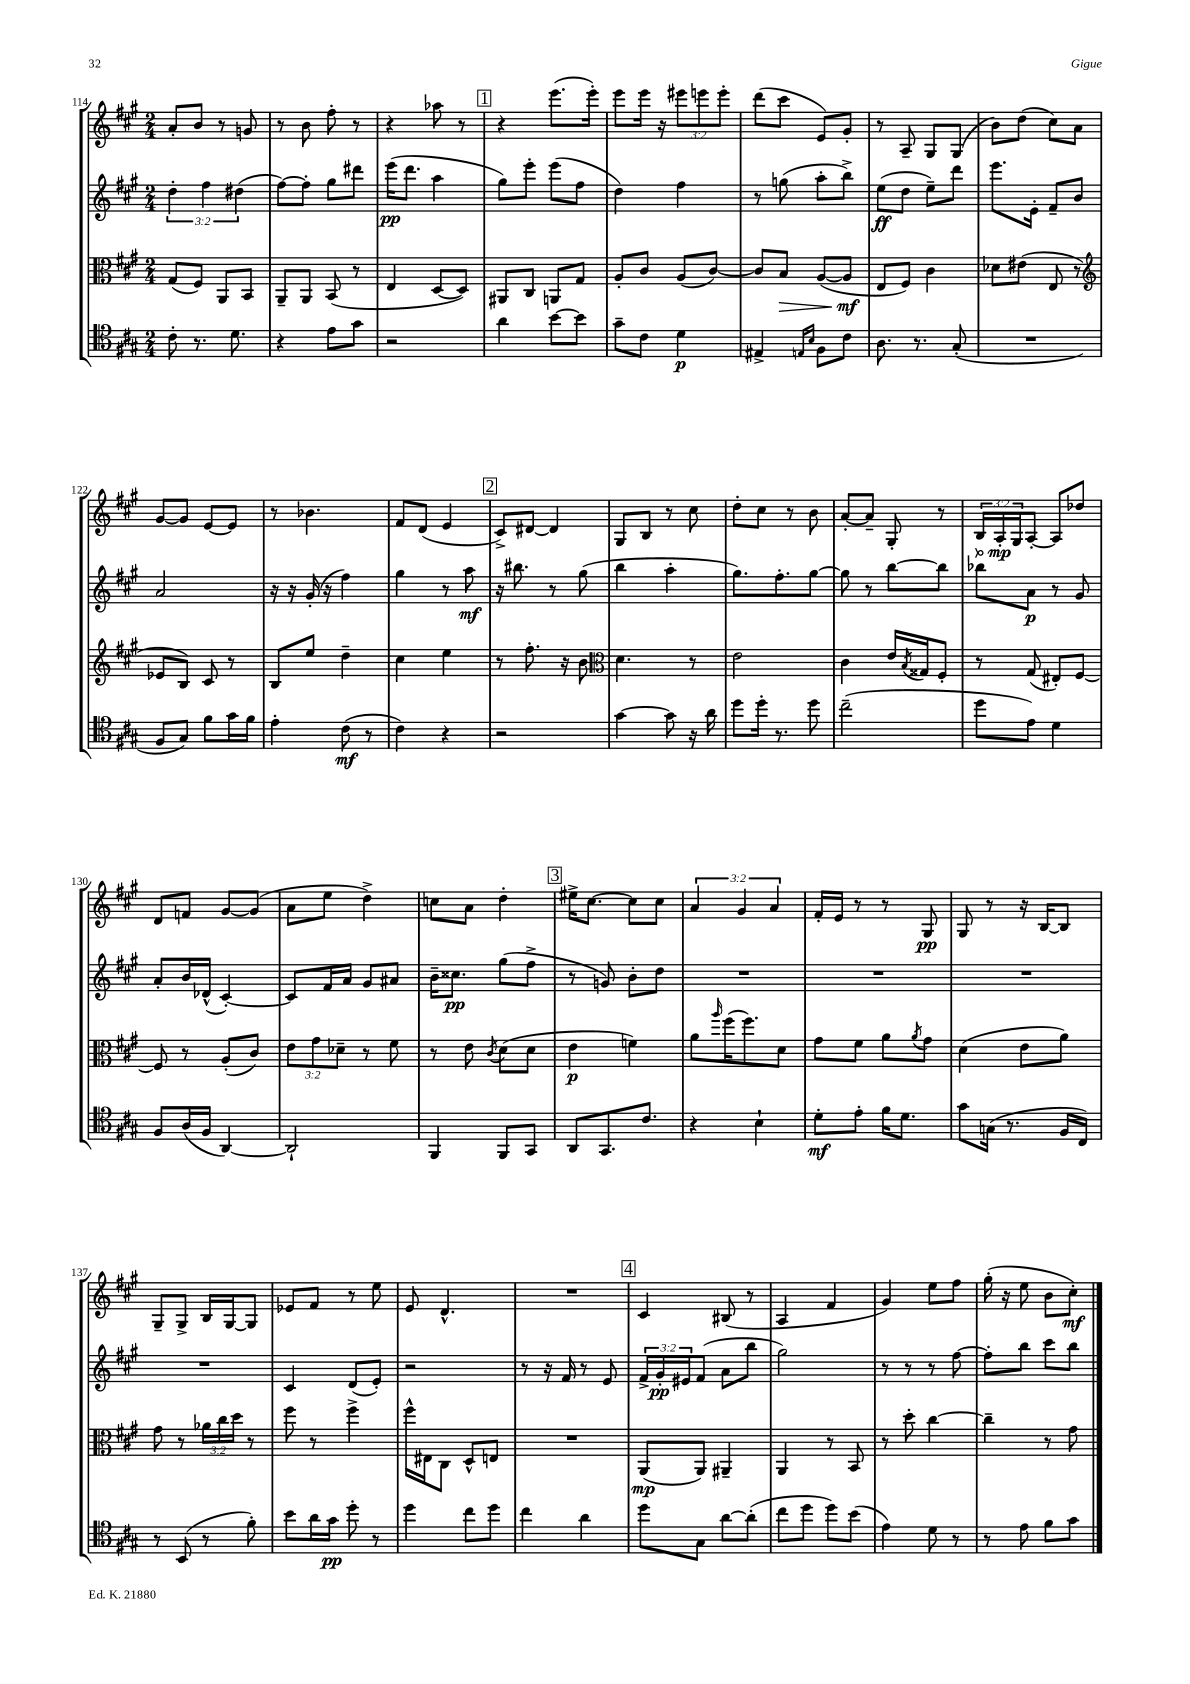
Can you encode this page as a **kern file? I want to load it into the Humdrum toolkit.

**kern	**kern	**kern	**kern
*staff4	*staff3	*staff2	*staff1
*clefC4	*clefC3	*clefG2	*clefG2
*k[f#c#g#]	*k[f#c#g#]	*k[f#c#g#]	*k[f#c#g#]
*M2/4	*M2/4	*M2/4	*M2/4
8c#'	(8G#	6dd'	8a'
8.r	8F#)	.	8b
.	.	6ff#	.
.	8AA	.	8r
8.d	.	.	.
.	.	(6dd#	.
.	8BB	.	8g
=	=	=	=
4r	8AA~	[8ff#)	8r
.	8AA	8ff#']	8b
8e	(8BB	8gg#	8ff#'
8g#	8r	8ddd#	8r
=	=	=	=
2r	4E	(16eee	4r
.	.	8.ddd	.
.	[8D	4aa	8aa-
.	8D])	.	8r
=	=	=	=
4a	8AA#	8gg#)	4r
.	8C#	8eee'	.
[8b	8AA	(8eee	(8.eee
8b]	8G#	8ff#	.
.	.	.	16eee')
=	=	=	=
8g#~	8A'	4dd)	8eee
8c#	8c#	.	16eee
.	.	.	16r
4d	(8A	4ff#	12eee#
.	.	.	12eee
.	[8c#)	.	.
.	.	.	12eee'
=	=	=	=
4E#^	8c#]	8r	(8ddd
.	8B	(8gg	8ccc#
16qqE	.	.	.
16qqB	.	.	.
8F#	([8A	8aa'	8e)
8c#	8A]	8bb^)	8g#'
=	=	=	=
8.A	8E	(8ee	8r
.	8F#)	8dd	8A~
8.r	.	.	.
.	4c#	8ee~)	8G#
(8G#'	.	8ddd	(8G#
=	=	=	=
2r	8d-	8.eee	8b)
.	(8e#	.	(8dd
.	.	16e'	.
.	8E	8f#~	8cc#)
.	8r	8b	8a
=	=	=	=
*	*clefG2	*	*
8F#	8e-	2a	[8g#
8G#)	8B)	.	8g#]
8f#	8c#	.	[8e
16g#	8r	.	8e]
16f#	.	.	.
=	=	=	=
4e'	8B	16r	8r
.	.	16r	.
.	8ee	(16g#'	4.b-
.	.	16r	.
(8c#	4dd~	4ff#)	.
8r	.	.	.
=	=	=	=
4c#)	4cc#	4gg#	8f#
.	.	.	(8d
4r	4ee	8r	4e
.	.	8aa	.
=	=	=	=
2r	8r	16r	8c#^)
.	.	8.bb#	.
.	8.ff#'	.	[8d#
.	.	8r	4d#]
.	16r	.	.
.	8b	(8gg#	.
=	=	=	=
*	*clefC3	*	*
[4g#	4.d	4bb	8G#
.	.	.	8B
8g#]	.	4aa'	8r
16r	8r	.	8cc#
16a	.	.	.
=	=	=	=
8dd	2e	8.gg#)	8dd'
16dd'	.	.	8cc#
8.r	.	8.ff#'	.
.	.	.	8r
8dd	.	[8gg#	8b
=	=	=	=
(2cc#~	4c#	8gg#]	[8a'
.	.	8r	8a~]
.	16e	[8bb	8G#'
.	8qB	.	.
.	16G##	.	.
.	8F#'	8bb]	8r
=	=	=	=
8dd	8r	8bb-	24B
.	.	.	24A'
.	.	.	24G#
8e)	(8G#	8a	[8A'
4d	8E#')	8r	8A]
.	[8F#	8g#	8dd-
=	=	=	=
8F#	8F#]	8a'	8d
(16A	8r	16b	8f
16F#	.	(16d-^^	.
[4AA)	(8A'	[4c#')	[8g#
.	8c#)	.	(8g#]
=	=	=	=
2AA`]	12e	8c#]	8a
.	12g#	.	.
.	.	16f#	8ee
.	12d-~	.	.
.	.	16a	.
.	8r	8g#	4dd^)
.	8f#	8a#	.
=	=	=	=
4FF#	8r	16b~	8cc
.	.	8.cc##	.
.	8e	.	8a
.	8qc#	.	.
8FF#	(8d	(8gg#	4dd'
8GG#	8d	8ff#^	.
=	=	=	=
8AA	4e	8r	16ee#^
.	.	.	[8.cc#
8.GG#	.	8g)	.
.	4f)	8b'	8cc#]
8.c#	.	.	.
.	.	8dd	8cc#
=	=	=	=
4r	8a	2r	6a
.	16qqaa	.	.
.	(16ff#	.	.
.	.	.	6g#
.	8.ff#)	.	.
4B`	.	.	.
.	.	.	6a
.	8d	.	.
=	=	=	=
8d'	8g#	2r	16f#'
.	.	.	16e
8e'	8f#	.	8r
16f#	8a	.	8r
8.d	.	.	.
.	8qa	.	.
.	8g#	.	8G#
=	=	=	=
8g#	(4d	2r	8G#
(16G	.	.	8r
8.r	.	.	.
.	8e	.	16r
.	.	.	[16B
16F#	8a)	.	8B]
16C#)	.	.	.
=	=	=	=
8r	8g#	2r	8G#~
(8BB	8r	.	8G#^
8r	24a-	.	16B
.	24cc#	.	.
.	.	.	[16G#
.	24dd	.	.
8f#')	8r	.	8G#]
=	=	=	=
8b	8ff#	4c#	8e-
16a	8r	.	8f#
16g#	.	.	.
8dd'	4ff#^	(8d	8r
8r	.	8e')	8ee
=	=	=	=
4dd	16ff#^^	2r	8e
.	16E#	.	.
.	8C#	.	4.d^^
8cc#	8D^^	.	.
8dd	8E	.	.
=	=	=	=
4cc#	2r	8r	2r
.	.	16r	.
.	.	16f#	.
4a	.	8r	.
.	.	8e	.
=	=	=	=
8dd	(8AA	24f#^	4c#
.	.	24g#'	.
.	.	24e#	.
8G#	8AA)	(8f#	.
[8a	4AA#~	8a	(8B#
(8a']	.	8bb	8r
=	=	=	=
8cc#	4AA	2gg#)	4A
8dd	.	.	.
8dd)	8r	.	4f#
(8b	8BB	.	.
=	=	=	=
4e)	8r	8r	4g#)
.	8dd'	8r	.
8d	[4cc#	8r	8ee
8r	.	[8ff#	8ff#
=	=	=	=
8r	4cc#~]	8ff#']	(16gg#'
.	.	.	16r
8e	.	8bb	8ee
8f#	8r	8ccc#	8b
8g#	8g#	8bb	8cc#')
==	==	==	==
*-	*-	*-	*-
